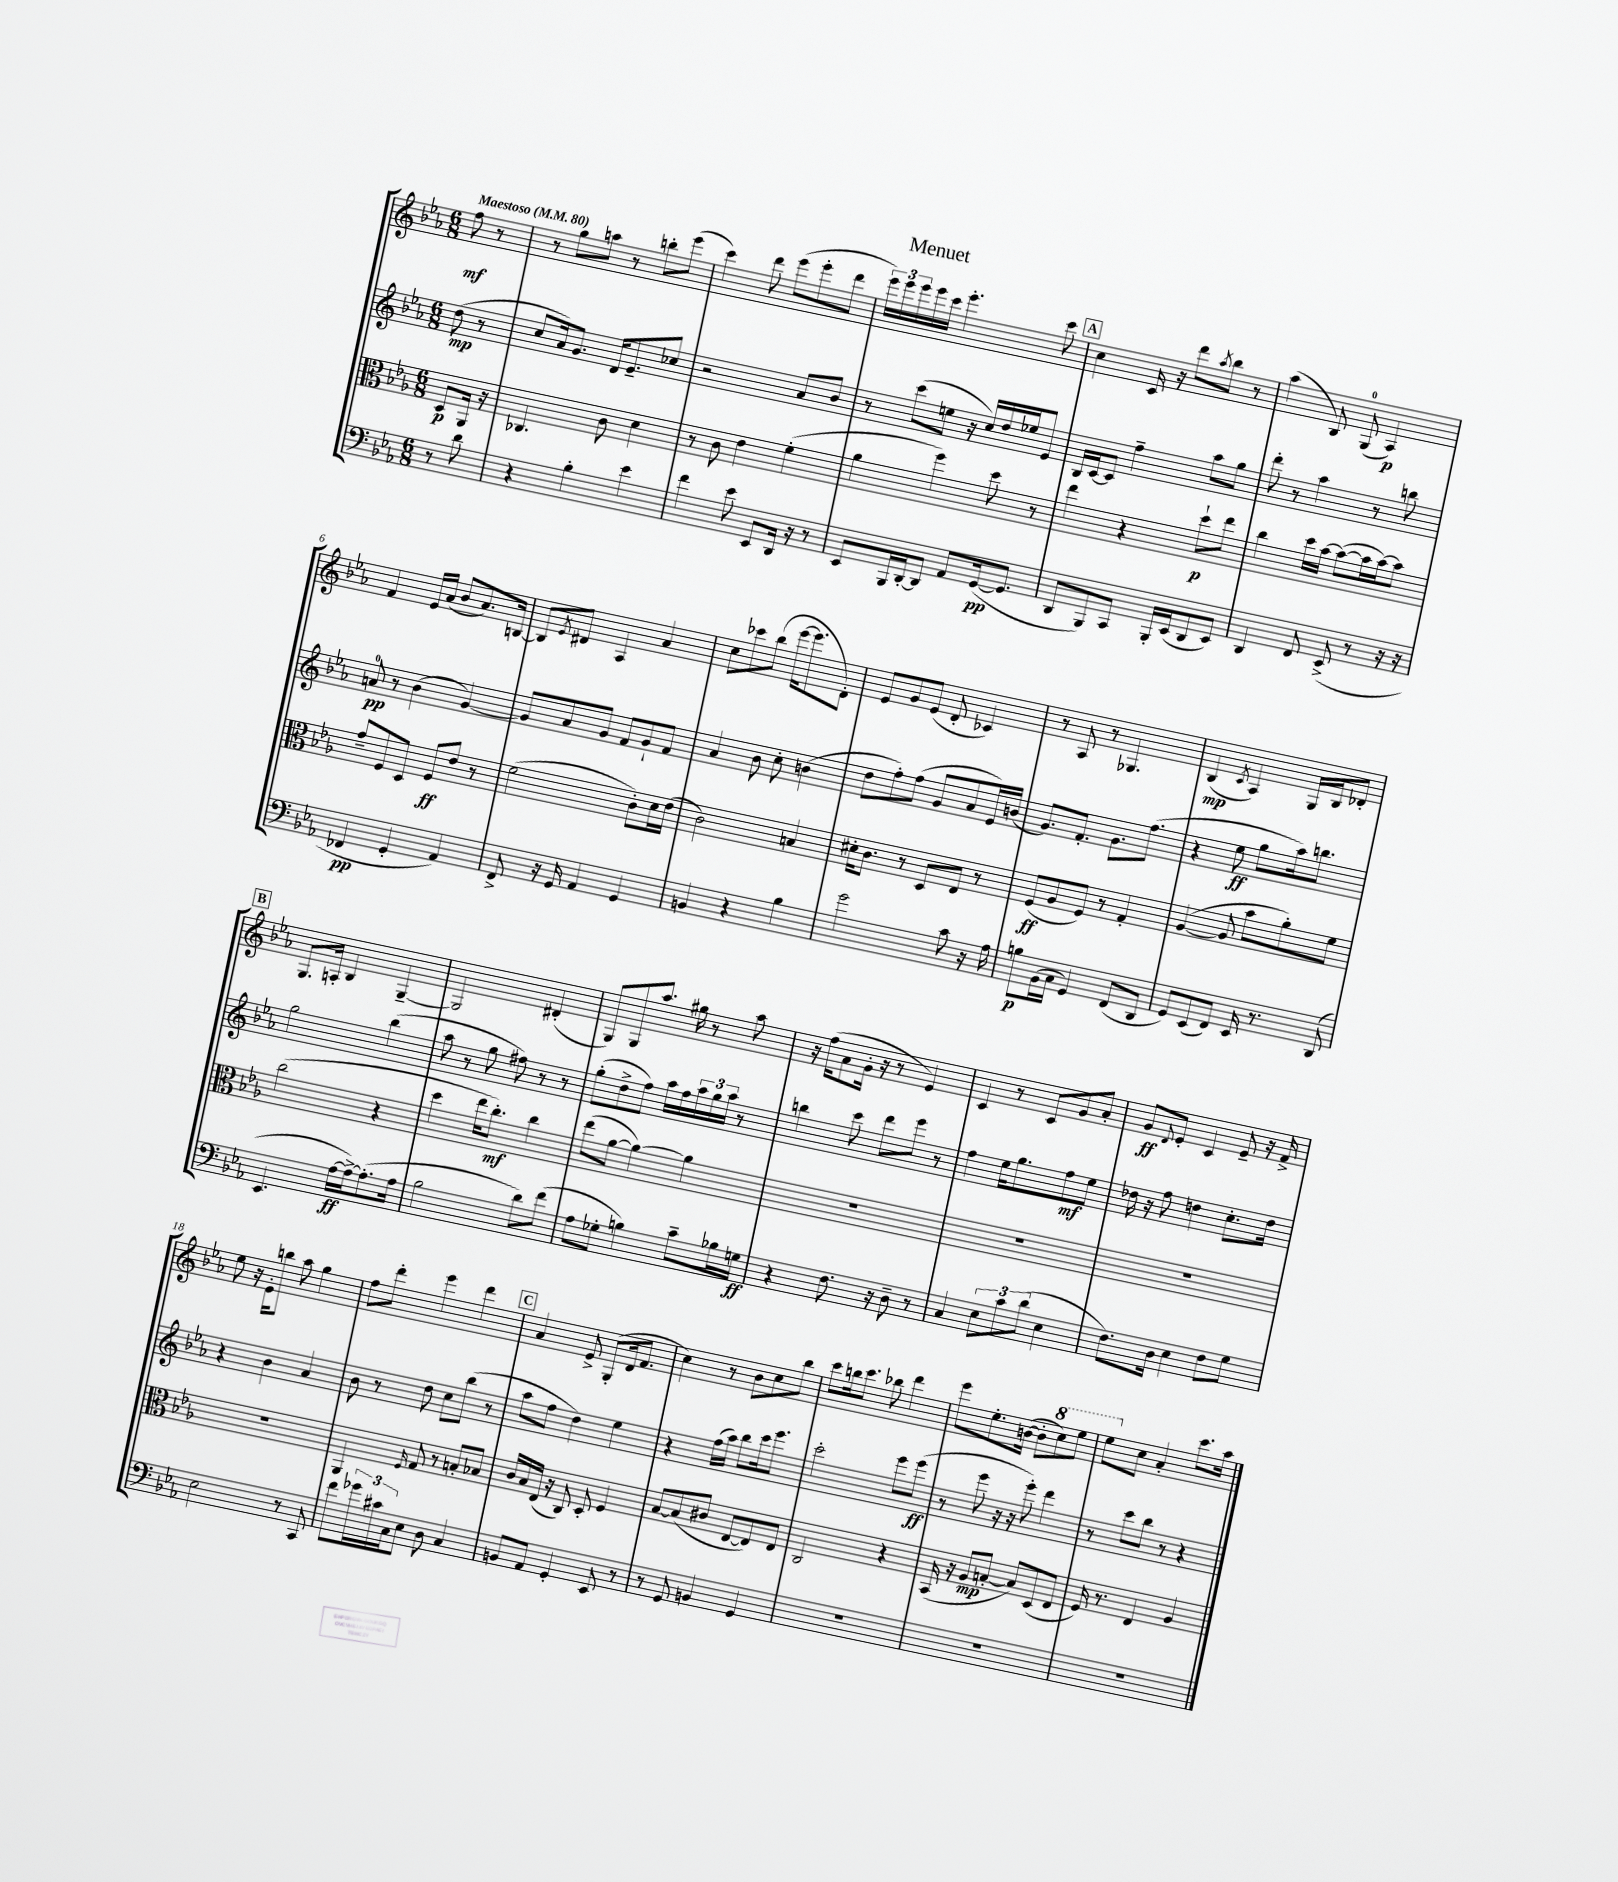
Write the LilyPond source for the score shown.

\header { title = "Menuet" }
<<
\new StaffGroup <<
\new Staff = "s0" {
    \clef treble \key ees \major \numericTimeSignature \time 6/8 \partial 4 \tempo "Maestoso" 4 = 80
    f''8\mf r8 |
    r8 g''8 a''8 r8 b''8-. ees'''8( |
    c'''4) d'''8 ees'''8( ees'''8-. d'''8 |
    \tuplet 3/2 { ees'''16) ees'''16 ees'''16 } ees'''16 c'''16 ees'''4.-. c'''8 |
    \mark \markup { \box "A" } c''4 c'16 r16 d'''8 \acciaccatura { aes''8 } bes''8 r8 |
    aes''4( bes8) g8-0( aes4\p) |
    f'4 ees'16 aes'16( bes'8 aes'8.) b16~ |
    b8 \acciaccatura { ees'8 } dis'8 aes4 aes'4 |
    c''8 ces'''8 bes''8( ees'''16~ ees'''8. d'8-.) |
    ees'8 g'8 ees'8( d'8-. ces'4) |
    r8 aes8 r8 ges4. |
    bes4\mp( \acciaccatura { c'8 } aes4) g16 bes16 des'8-. |
    \mark \markup { \box "B" } g8. a16-. bes4 g4~-- |
    g2 dis'4-.( |
    g8) g8 aes''8. gis''16 r8 aes''8 |
    r16 f''16( aes'8 g'16-. r16 r8 ees'4) |
    c'4 r8 c'8 g'8 aes'8-. |
    g'8\ff \appoggiatura { d'8 } ees'8-. c'4 ees'8-- r16 f'16-> |
    ees''8 r16 ees'16-. b''8 aes''8 g''4 |
    f''8 d'''8-. ees'''4 d'''4 |
    \mark \markup { \box "C" } aes'4 ees'8-> g8-.( d'16 f'8. |
    c''4) r8 bes'8 c''8 bes''8 |
    c'''8 b''16 c'''8. bes''8 d'''4 |
    ees'''8 ees''8.-. b'16~( b'8-. \ottava #1 c'''8) ees'''8 |
    ees'''8 \ottava #0 c''8 aes'4-. c'''8. aes''16 \bar "|." |
}
\new Staff = "s1" {
    \clef treble \key ees \major \numericTimeSignature \time 6/8 \partial 4
    d''8\mp( r8 |
    c''8 aes'16) g'8. d'16 ees'8.-- ces''8 |
    r2 aes'8 bes'8 |
    r8 c'''8( e''8 r16 c''16) d''16 ees''16 ees'8 |
    \mark \markup { \box "A" } bes16 c'16~ c'8 f''4-- aes''8 g''8 |
    d'''8-. r8 aes''4 r8 b''8 |
    a'8-0\pp r8 bes'4( g'4~) |
    g'8 aes'8 g'8 f'8 g'8-! f'8 |
    aes'4 bes'8 c''8-. b'4( |
    d''8 f''8-.) f''8( g'8 aes'8 ees'16) b'16( |
    g'8.) f'8.-. g'8. f''8.( |
    r4 ees''8\ff g''8 aes''16) b''8. |
    \mark \markup { \box "B" } g''2 bes''4( |
    aes''8 r8 g''8 fis''8) r8 r8 |
    g''8-.( d''8-> f''8) aes''16 f''16 \tuplet 3/2 { aes''16 g''16 aes''16 } r8 |
    b''4 c'''8 d'''8 ees'''8 r8 |
    f''4 ees''16 g''8. f''8\mf ees''8 |
    des''16 r16 f''8 d''4 c''8.-. d''16 |
    r4 bes'4 aes'4 |
    bes'8 r8 d''8 c''8 bes''8( r8 |
    \mark \markup { \box "C" } aes''8 f''8 d''4) ees''4 |
    r4 f''16( aes''16) bes''8 c'''16 ees'''8. |
    c'''2-. ees'''8 ees'''8\ff( |
    r8 ees'''8 r16 r16 ees'''8-.) d'''4 |
    r8 c'''8 bes''8 r8 r4 \bar "|." |
}
\new Staff = "s2" {
    \clef alto \key ees \major \numericTimeSignature \time 6/8 \partial 4
    d8\p aes,16 r16 |
    ces4. c'8 d'4 |
    r8 c'8 ees'4 f'4-.( |
    aes'4 f''4) d''8 r8 |
    \mark \markup { \box "A" } ees''4 r4 d''8-!\p ees''8 |
    c''4 d''16 bes'16~ bes'8~( bes'16 bes'16~) bes'8 |
    g'8-- f8 d8 f8\ff ees'8 r8 |
    f'2( c'8-.) d'16 ees'16( |
    c'2) b4 |
    dis'16-. c'8. r8 d8 ees8 r8 |
    f8\ff( aes8 f8) r8 g4-. |
    aes4~( aes8 bes'8 aes'8-.) f'8 |
    \mark \markup { \box "B" } c''2( r4 |
    d''4 ees''16 c''8.-.\mf) c''4 |
    ees''8( aes'8~ aes'4~) aes'4 |
    R2. |
    R2. |
    R2. |
    R2. |
    aes,4 \grace { f16 } g8 r8 b8-. bes8 |
    \mark \markup { \box "C" } c'16 bes16 ees16( r16 c8) d8-. f4 |
    bes8~ bes8( cis'8 ees8~ ees8) ees8 |
    c2 r4 |
    bes,16( r16 aes8\mp b8~-. b8) d8( ees8 |
    f16) r8. ees4 aes4 \bar "|." |
}
\new Staff = "s3" {
    \clef bass \key ees \major \numericTimeSignature \time 6/8 \partial 4
    r8 d'8 |
    r4 bes4-. ees'4 |
    f'4 ees'8 ees,8 d,16 r16 r8 |
    ees,8 bes,,16 d,16~-. d,8 aes,8 g,16~\pp( g,8. |
    \mark \markup { \box "A" } d,8 bes,,8) c,8 bes,,16-. ees,16( d,8 ees,8) |
    d,4 f,8 ees,8->( r8 r16 r16 |
    fes,4\pp g,4-. aes,4) |
    f,8-> r16 g,16 aes,4 g,4 |
    b,4 r4 bes4 |
    g'2 c'8 r16 aes16 |
    b8\p bes,16( c16 g,4) f,8( d,8 |
    g,8) ees,8( f,8) ees,16 r8. d,8( |
    \mark \markup { \box "B" } ees,4. aes16~\ff aes16~->) aes8.-.( aes16 |
    bes2 d'8) f'8( |
    aes8 ges8-. b4) c'8-- bes16 g16\ff |
    r4 f8. r16 d8-- r8 |
    c4 \tuplet 3/2 { ees8 c'8 d'8( } ees4 |
    f8.) d16 ees4 f8 g8 |
    ees2 r8 c,8 |
    f'8 \tuplet 3/2 { ges'16 cis'16 c16 } ees8 d8 c4 |
    \mark \markup { \box "C" } b,8 aes,8 g,4-. ees,8 r8 |
    r8 g,8 b,4 g,4 |
    R2. |
    R2. |
    R2. \bar "|." |
}
>>
>>
